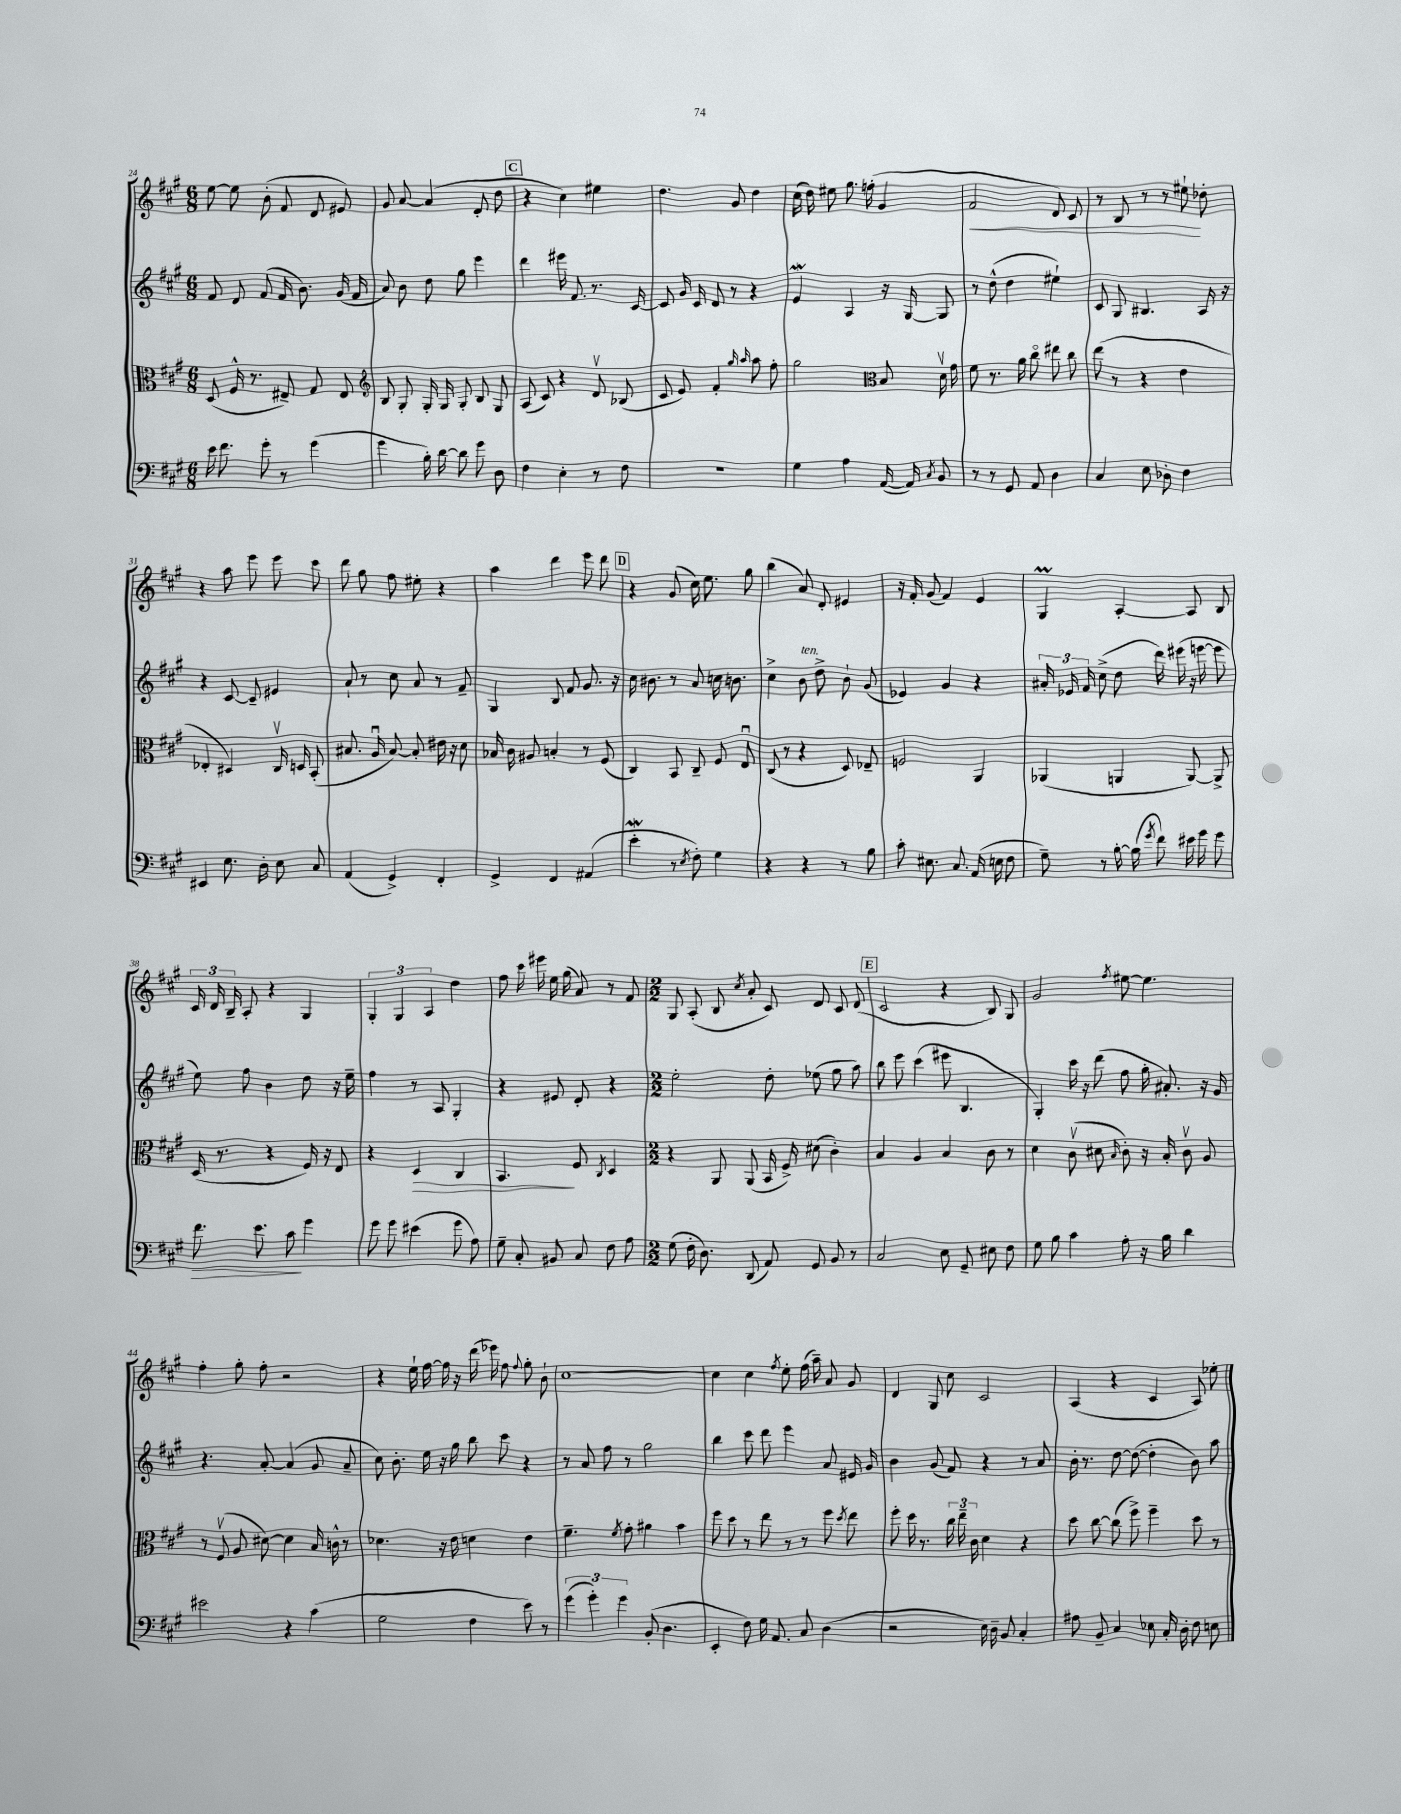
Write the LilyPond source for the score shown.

<<
\new StaffGroup <<
\new Staff = "s0" {
    \clef treble \key a \major \numericTimeSignature \time 6/8
    \autoBeamOff e''8~ e''8 b'8-.( fis'8 d'8 eis'8) |
    gis'8 a'8~ a'4( d'8-. d''8 |
    \mark \markup { \box "C" } r4 cis''4) eis''4 |
    d''4. gis'8 d''4 |
    cis''16( d''16) eis''8 gis''8. f''16-.( gis'4 |
    fis'2\< d'8) cis'8 |
    r8 b8 r8 r8 eis''8-!\! des''8-. |
    r4 a''8 e'''8 e'''8 cis'''8 |
    d'''8 gis''8 fis''8 eis''8-. r4 |
    a''4 d'''4 e'''8 d'''8 |
    \mark \markup { \box "D" } r4 gis'8( cis''16) e''8. gis''8 |
    b''4( a'8) d'8-. eis'4 |
    r16 fis'16-. gis'8( fis'4) e'4 |
    gis4\prall a4~-. a8 b8 |
    \tuplet 3/2 { cis'16 d'16 b16-- } a8-. r4 gis4 |
    \tuplet 3/2 { gis4-. gis4 a4 } d''4 |
    fis''8 cis'''16 eis'''16 e''16 gis''16( a'8) r8 fis'8 |
    \numericTimeSignature \time 2/2 gis8 a8-.( b8 \acciaccatura { cis''8 } a'8-. cis'8) d'8 cis'8 d'8( |
    \mark \markup { \box "E" } cis'2 r4 b8) gis8 |
    gis'2 \acciaccatura { fis''8 } eis''8~ eis''4. |
    fis''4-. gis''8-. fis''8-. r2 |
    r4 e''16-! fis''16~ fis''16 r16 d'''16( ees'''16) fis''8 \appoggiatura { fis''8 } gis''8-. b'8-! |
    cis''1~ |
    cis''4 cis''4 \acciaccatura { fis''8 } e''8-. fis''16( a''16--) a'8 gis'8 |
    d'4 gis8 cis''8 cis'2 |
    a4( r4 cis'4 a8) ees''8-. \bar "|." |
}
\new Staff = "s1" {
    \clef treble \key a \major \numericTimeSignature \time 6/8
    \autoBeamOff fis'8 d'8 fis'8( fis'16 b'8.) gis'16( fis'16 |
    a'8) b'8 d''8 gis''8 e'''4 |
    \mark \markup { \box "C" } d'''4 eis'''16 fis'8. r8. cis'16~ |
    cis'8 gis'16 cis'16 d'8 r8 r4 |
    e'4\mordent a4 r16 gis16~ gis8 |
    r8 d''8-^( d''4 eis''4-!) |
    cis'8 gis8 bis4. a16 r16 |
    r4 cis'8~ cis'8-- eis'4 |
    a'8-! r8 cis''8 a'8 r8 fis'8-- |
    gis4 b8 fis'8 gis'8. r16 |
    \mark \markup { \box "D" } cis''16 bis'8. r8 a'8 c''16 b'8. |
    cis''4-> b'8^\markup { \italic "ten." } d''8-> b'8-! gis'8( |
    ees'4) gis'4 r4 |
    \tuplet 3/2 { ais'16-. ees'16 fis'16 } cis''8->( d''8 d'''16) eis'''16( r16 e'''16~ e'''8 |
    e''8) fis''8 b'4 d''8 r16 e''16-- |
    fis''4 r8 a8 gis4-. |
    r4 eis'8 d'8-. r4 |
    \numericTimeSignature \time 2/2 e''2-. d''8-. ees''8( gis''8 a''8) |
    \mark \markup { \box "E" } b''8 e'''8 cis'''4( eis'''8 b4. |
    gis4-.) cis'''16 r16 d'''8( fis''8 gis''16-. ais'8.-.) r16 gis'16 |
    r4. a'8~-. a'4( gis'8 a'8-- |
    cis''8) b'8.-. e''16 r16 gis''16 b''8 cis'''8 r4 |
    r8 a'8 fis''8 r8 gis''2 |
    b''4 cis'''8 d'''8 e'''4 a'8 eis'16 gis'16 |
    b'4 gis'8( fis'8) r4 r8 a'8 |
    b'16-. r8. d''8~ d''8~( d''4-. b'8) a''8 \bar "|." |
}
\new Staff = "s2" {
    \clef alto \key a \major \numericTimeSignature \time 6/8
    \autoBeamOff d8( fis16-^ r8. eis8--) gis8 eis8 |
    \clef treble b8 gis8-. gis16-. gis16 gis8-. b8 gis8 |
    \mark \markup { \box "C" } a8( cis'8) r4 d'8\upbow bes8( |
    cis'8 e'8) fis'4-. \grace { gis''16 a''16 } a''8 fis''8-. |
    gis''2 \clef alto b8 d'16\upbow gis'16 |
    fis'8 r8. a'16 cis''8\flageolet eis''8 cis''8 |
    e''8( r8 r4 e'4 |
    ees4-. dis4) cis16\upbow d16 b,8-.( |
    bis8. a16\downbow bis8~) bis8-. eis'16 r16 d'8 |
    bes16 cis'16 ais8 b4-. r8 fis8( |
    \mark \markup { \box "D" } cis4) b,8 cis8-- fis8 e8\downbow |
    cis8( r8 r4 d8) ees8-- |
    f2 a,4 |
    aes,4( a,4 a,8~) a,8-> |
    d16( r8. r4 fis16) r16 e8 |
    r4 d4\> cis4 |
    b,4.\! fis8 \acciaccatura { cis8 } d4 |
    \numericTimeSignature \time 2/2 r4 a,8 a,8( b,16 fis16->) dis'8( cis'4-.) |
    \mark \markup { \box "E" } b4 a4 b4 cis'8 r8 |
    d'4 cis'8\upbow( dis'8 \grace { b16 } cis'8-.) r16 b16-. cis'8\upbow a8 |
    r8 fis8\upbow( a8 dis'8~) dis'4 b16 c'16-^ r8 |
    des'4. r16 e'16 d'4 e'4 |
    fis'4.-- \acciaccatura { fis'8 } gis'8-. ais'4 b'4 |
    fis''8 d''8 r8 e''8 r8 r8 fis''8 \acciaccatura { d''8 } e''8 |
    fis''8-. d''16 r8. \tuplet 3/2 { cis''16 e''16-- cis'16 } d'4 r4 |
    d''8 cis''8~ cis''8( fis''8->) fis''4-- d''8 r8 \bar "|." |
}
\new Staff = "s3" {
    \clef bass \key a \major \numericTimeSignature \time 6/8
    \autoBeamOff e'16 fis'8. gis'8-. r8 gis'4( |
    gis'4 b16-.) d'16~ d'8 gis'8 d8 |
    \mark \markup { \box "C" } fis4 e4-. r8 fis8 |
    R2. |
    gis4 a4 a,16~( a,16) \acciaccatura { cis8 } b,8 |
    r8 r8 gis,8 a,8 d4 |
    cis4 e8 des8-. fis4 |
    eis,4 e8. d16-. e8 cis8 |
    a,4( gis,4->) fis,4-. |
    gis,4-> fis,4 ais,4( |
    \mark \markup { \box "D" } e'4-.\mordent r8 \acciaccatura { e8 } fis8-.) gis4 |
    r4 r4 r8 b8 |
    cis'8-. eis8. cis8. a,16( e16 fis8 |
    gis8--) r8 b16~-. b16( \acciaccatura { gis'8 } fis'8) eis'16 gis'16 gis'8 |
    fis'8.\> e'8. cis'8\! gis'4 |
    gis'8 gis'8 eis'4( gis'8 a8) |
    gis8-- cis8-. bis,8 cis8 fis8 a8 |
    \numericTimeSignature \time 2/2 gis8( fis16-. d8.) d,8( a,8) gis,8 b,8 r8 |
    \mark \markup { \box "E" } cis2 e8 gis,8-- eis8 fis8 |
    gis8 b8 cis'4 a8-. r16 b16 d'4 |
    eis'2 r4 cis'4( |
    gis2 fis4 e'8) r8 |
    \tuplet 3/2 { gis'4( gis'4-.) gis'4 } b,8-.( d4. |
    e,4-. fis8) gis16 a,8. cis8 d4( |
    r2 e16) d16-- b,8 cis4-. |
    ais8 b,8-- cis4 ees8 cis16-. d16-. fis8 e8 \bar "|." |
}
>>
>>
\layout { \context { \Score currentBarNumber = #24 } }
